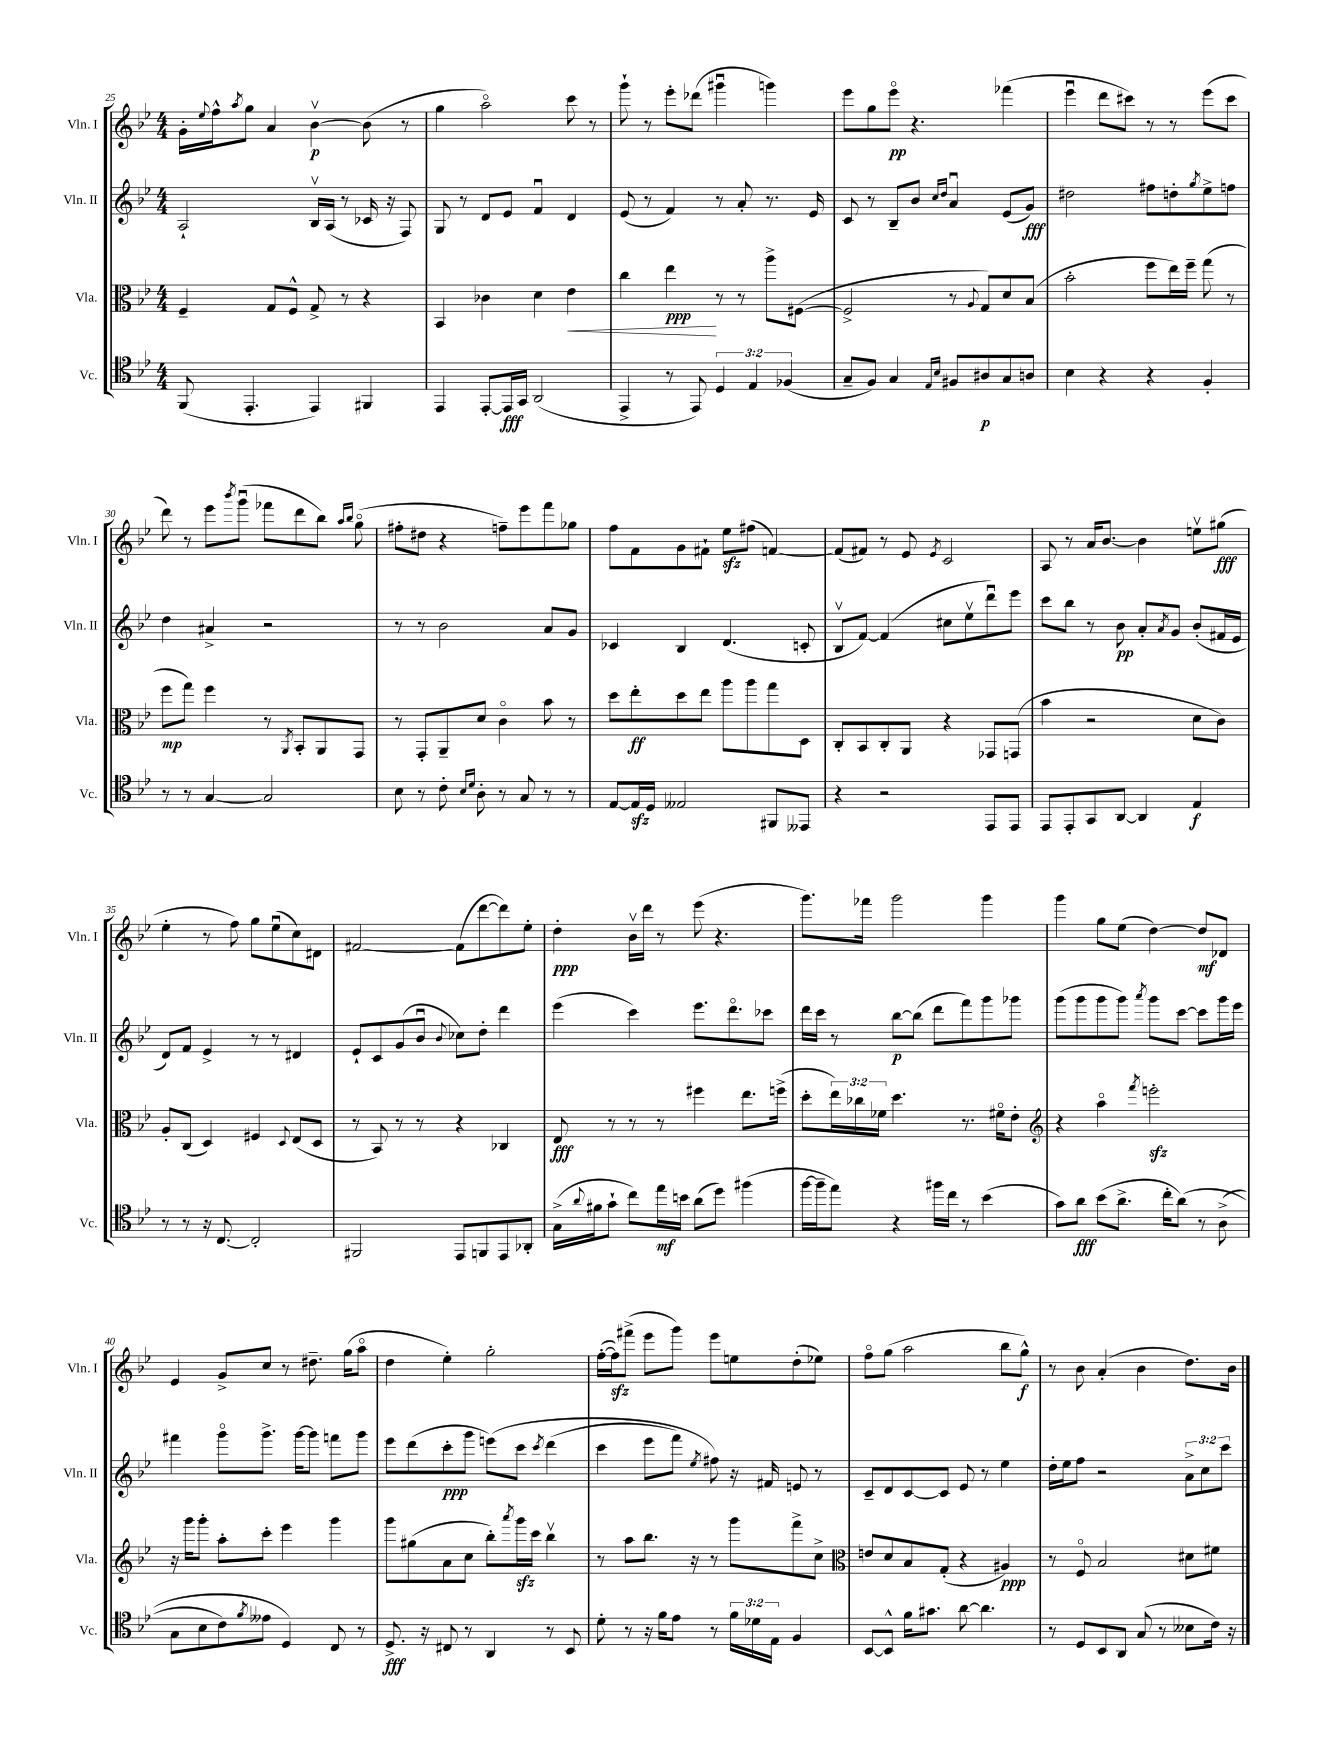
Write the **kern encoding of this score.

**kern	**kern	**kern	**kern
*staff4	*staff3	*staff2	*staff1
*clefC4	*clefC3	*clefG2	*clefG2
*k[b-e-]	*k[b-e-]	*k[b-e-]	*k[b-e-]
*M4/4	*M4/4	*M4/4	*M4/4
(8FF	4F~	2A`	16g'
.	.	.	8qqee-
.	.	.	16ff^^
.	.	.	8qaa
4.EE-'	.	.	8gg
.	8G	.	4a
.	8F^^	.	.
4EE-)	8G^	16B-v	[4b-v
.	.	(16A	.
.	8r	8r	.
4FF#	4r	16c-	(8b-]
.	.	16r	.
.	.	8F)	8r
=	=	=	=
4EE-	4BB-	8G	4gg
.	.	8r	.
[8EE-'	4c-	8d	2aao)
16EE-]	.	8e-	.
16GG	.	.	.
(2AA	4d	4fu	.
.	4e-	4d	8ccc
.	.	.	8r
=	=	=	=
4EE-^	4cc	(8e-	8ggg`
.	.	8r	8r
8r	4ee-	4f)	8eee-'
8EE-)	.	.	(8ddd-
6D	8r	8r	4ggg#u
.	8r	8a'	.
6E-	.	.	.
.	8aa^	8.r	4ggg)
(6F-	.	.	.
.	([8F#	.	.
.	.	16e-	.
=	=	=	=
8G~	2F#^]	8c	8eee-
8F)	.	8r	8gg
4G	.	8B-~	8eee-o
.	.	8b-	4.r
16qqE-	.	16qqcc	.
16qqB-	.	16qqdd	.
8F#	8r	4au	.
.	8qqA	.	.
8A#	8G)	.	.
8G	8d	(8e-	(4fff-
8A	(8B-	8g)	.
=	=	=	=
4B-	2b-'	2dd#	4eee-u
4r	.	.	8ddd
.	.	.	8ccc#)
4r	8ff	8ff#	8r
.	16ee-)	8dd'	8r
.	16ff~	.	.
.	.	8qgg	.
4F'	(8gg	8ee-^	(8eee-
.	8r	8ff	8ccc#
=	=	=	=
8r	8ff	4dd	8ddd)
8r	8gg)	.	8r
[4G	4ff	4a#^	8eee-
.	.	.	8qbbb-
.	.	.	(8gggu
2G]	8r	2r	8fff-
.	8qAA	.	.
.	8BB-'	.	8ddd
.	8AA	.	8bb-)
.	.	.	16qqaa
.	.	.	16qqbb-
.	8GG	.	(8ggo
=	=	=	=
8B-	8r	8r	8ff#'
8r	8GG'	8r	8dd#
8c'	8AA~	2b-	4r
16qqB-	.	.	.
16qqd	.	.	.
8A'	8d	.	.
8r	4co	.	8ff~)
8G	.	.	8eee-
8r	8b-	8a	8fff
8r	8r	8g	8gg-
=	=	=	=
[8E-	8dd	4c-	8ff
16E-]	8ee-'	.	8f
16D	.	.	.
2E--	8dd	4B-	8g
.	8ee-	.	8f#`
.	8aa	(4.d	8ee-
.	8aa	.	(8ff#
8FF#	8gg	.	[4f)
8EE--	8D	8c'	.
=	=	=	=
4r	8C'	8B-v	(8f]
.	8BB-	[8f)	8f#)
2r	8C'	(4f]	8r
.	8AA	.	8e-
.	.	.	8qe-
.	4r	8cc#	2c
.	.	8ee-v	.
8EE-	8GG-	8dddu)	.
8EE-	(8GG	8eee-	.
=	=	=	=
8EE-	4b-	8ccc	8A
8EE-'	.	8bb-	8r
8GG	2r	8r	16a
.	.	.	[8.b-
[8AA	.	8b-	.
4AA]	.	8a'	4b-]
.	.	8qa	.
.	.	8g	.
4E-	8d	(8b-'	8eev
.	8c)	16f#	(8gg#
.	.	16e-	.
=	=	=	=
8r	8A'	8d)	4ee-'
8r	(8C	8f	.
16r	4D)	4e-^	8r
[8.C	.	.	.
.	.	.	8ff)
2C']	4F#	8r	8gg
.	.	8r	(8ee-u
.	8qqD	.	.
.	(8E-	4d#	8cc)
.	8D	.	8d#
=	=	=	=
2FF#	8r	8e-`	[2f#
.	8BB-)	8c	.
.	8r	(8g	.
.	8r	8b-u	.
.	.	8qqb-	.
8EE-	4r	8cc-)	(8f#]
8FF	.	8dd'	[8ddd
8EE-	4C-	4ddd	8ddd])
8AA-'	.	.	8ee-'
=	=	=	=
(16G^	8E-	(4eee-	4dd'
8qqa	.	.	.
16f#	.	.	.
8g`	8r	.	.
8cc)	8r	4ccc)	16b-v
.	.	.	16ddd
16ee-	8r	.	8r
16b	.	.	.
(8a	4ff#	8.eee-	(8eee-
8dd)	.	.	4.r
.	.	8.dddo	.
(4ff#	8.ee-	.	.
.	.	8ccc-	.
.	(16ff^	.	.
=	=	=	=
[16ff	8dd'	16ddd	8.ggg)
16ff~]	.	16ccc	.
8ee-)	24ee-)	8r	.
.	24cc-	.	.
.	.	.	16fff-
.	24f-	.	.
4r	4.dd	[8bb-	2ggg
.	.	(8bb-]	.
16ff#	.	8ddd	.
16cc	.	.	.
8r	8.r	8fff)	.
(4b-	.	8ggg	4ggg
.	16f#o	.	.
.	8e-'	8ggg-	.
=	=	=	=
*	*clefG2	*	*
8g)	4r	(8ggg	4ggg
8a	.	8ggg	.
(8b-	4aao	8ggg	8gg
8.a^	.	8ggg)	(8ee-
.	8qfff	8qaaa	.
.	2eee'	8ggg	[4dd)
16cc'	.	.	.
&(8a)	.	[8ccc	.
8r	.	8ccc]	8dd]
(8A^	.	16ggg	8d-
.	.	16eee-	.
=	=	=	=
8G	16r	4fff#	4e-
.	16ggg	.	.
8B-	8ggg'	.	.
8c)	8aa'	8gggo	8g^
8qf	.	.	.
8e--	8ccc'	8.ggg^	8cc
4D&)	4eee-	.	8r
.	.	[16ggg	.
.	.	8ggg]	8.dd#~
8C	4ggg	8fff	.
.	.	.	(16gg
8r	.	8ggg	8aao
=	=	=	=
8.D^	8ggg	8eee-	4dd
.	(8gg#	(8ddd	.
16r	.	.	.
8C#	8a	8ccc'	4ee-')
8r	8cc	8ggg	.
4AA	8bb-')	&(8eee)	2gg'
.	8qaaa	.	.
.	16ggg	8ccc	.
.	16ccc	.	.
.	.	8qccc	.
8r	4bb-v	(4ddd	.
8BB-	.	.	.
=	=	=	=
8d'	8r	4ccc	([16ff'
.	.	.	16ff])
8r	8aa	.	(8fff#^
16r	8.bb-	8eee-	8eee-
16f	.	.	.
8e-	.	8fff)	8ggg)
.	16r	.	.
.	.	8qee-	.
8r	8r	8ff#&)	8eee-
24f	8ggg	16r	8ee
24d-	.	.	.
.	.	16f#	.
24E-	.	.	.
4F	8fff^	8e	(8dd'
.	8cc^	8r	8ee-)
=	=	=	=
*	*clefC3	*	*
[8BB-	8e	8c~	8ffo
8BB-^^]	8d	8d	(8gg
16f	8B-	[8c	2aa
8.g#	.	.	.
.	(8G'	8c]	.
[8a	4r	8e-	.
4.a]	.	8r	.
.	4A#)	4ee-	8bb-
.	.	.	8gg^^)
=	=	=	=
8r	8r	16dd'	8r
.	.	16ee-	.
8D	8Fo	8ff	8b-
8BB-	2B-	2r	(4a'
8AA	.	.	.
(8G	.	.	4b-
8r	.	.	.
8B--	8d#	12a^	8.dd)
.	.	12cc	.
16c)	8f#	.	.
.	.	12ccc	.
16r	.	.	16b-
==	==	==	==
*-	*-	*-	*-
